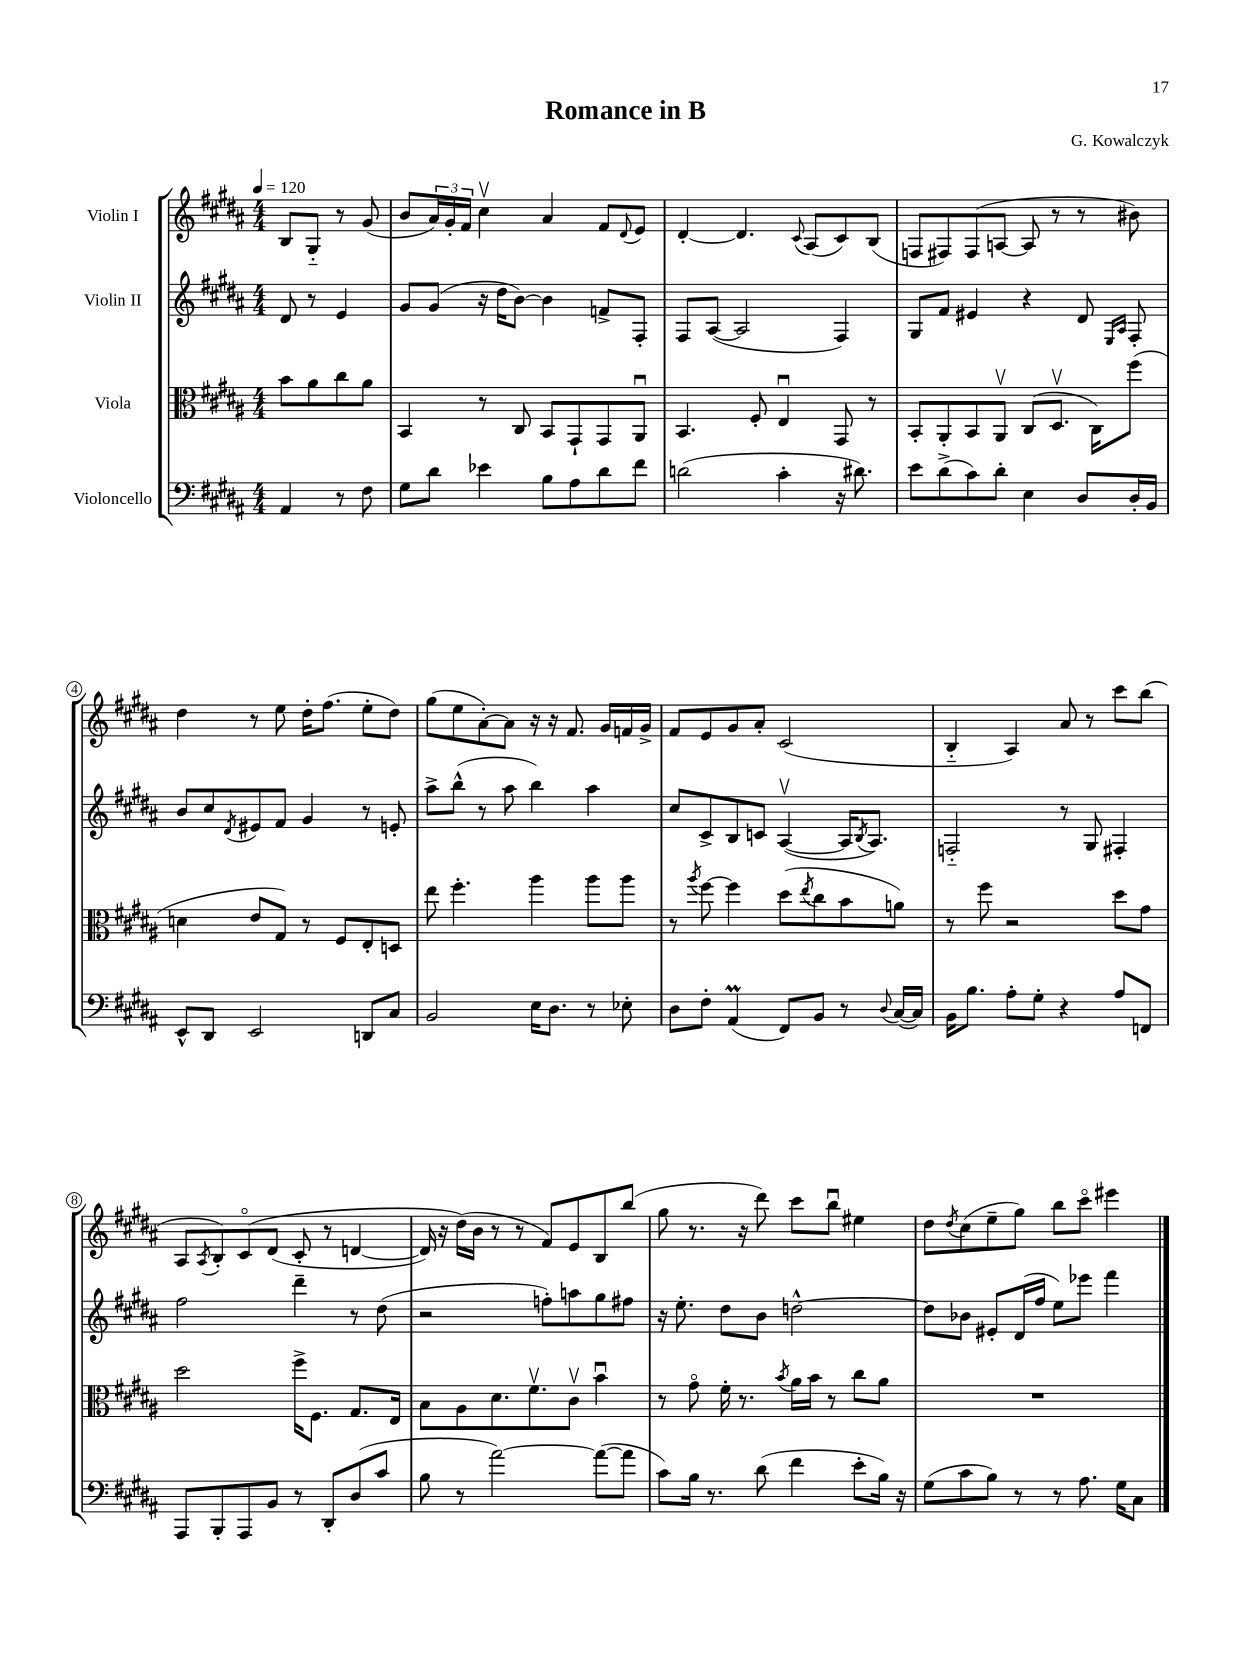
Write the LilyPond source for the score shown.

\header { title = "Romance in B" composer = "G. Kowalczyk" }
<<
\new StaffGroup <<
\new Staff = "s0" \with { instrumentName = "Violin I" } {
    \clef treble \key b \major \numericTimeSignature \time 4/4 \partial 2 \tempo 4 = 120
    b8 gis8-_ r8 gis'8( |
    b'8 \tuplet 3/2 { ais'16) gis'16-. fis'16 } cis''4\upbow ais'4 fis'8 \appoggiatura { dis'8 } e'8 |
    dis'4~-. dis'4. \appoggiatura { cis'8 } ais8( cis'8) b8( |
    f8 fis8) fis8( a8~ a8 r8 r8 bis'8) |
    dis''4 r8 e''8 dis''16-. fis''8.( e''8-. dis''8) |
    gis''8( e''8 ais'8~-.) ais'8 r16 r16 fis'8. gis'16 f'16 gis'16-> |
    fis'8 e'8 gis'8 ais'8-. cis'2( |
    b4-_ ais4) ais'8 r8 cis'''8 b''8( |
    ais8 \acciaccatura { ais8 } b8-.) cis'8\flageolet\( dis'8( cis'8-. r8 d'4~ |
    d'16) r16 dis''16(\) b'16 r8 r8 fis'8) e'8 b8 b''8( |
    gis''8 r8. r16 dis'''8) cis'''8 b''8\downbow eis''4 |
    dis''8 \acciaccatura { dis''8 } cis''8( e''8-- gis''8) b''8 cis'''8\flageolet eis'''4 \bar "|." |
}
\new Staff = "s1" \with { instrumentName = "Violin II" } {
    \clef treble \key b \major \numericTimeSignature \time 4/4 \partial 2
    dis'8 r8 e'4 |
    gis'8 gis'8( r16 dis''16 b'8~) b'4 f'8-> fis8-. |
    fis8 ais8~( ais2 fis4) |
    gis8 fis'8 eis'4 r4 dis'8 \grace { e16 ais16 } fis8-. |
    b'8 cis''8 \acciaccatura { dis'8 } eis'8 fis'8 gis'4 r8 e'8-. |
    ais''8-> b''8-^( r8 ais''8 b''4) ais''4 |
    cis''8 cis'8-> b8 c'8 ais4~\upbow( ais16 \acciaccatura { b8 } ais8.) |
    f2-_ r8 gis8 fis4-. |
    fis''2 dis'''4-- r8 dis''8( |
    r2 f''8-.) a''8 gis''8 fis''8 |
    r16 e''8.-. dis''8 b'8 d''2~-^ |
    d''8 bes'8 eis'8-. dis'16( fis''16 e''8) ees'''8 fis'''4 \bar "|." |
}
\new Staff = "s2" \with { instrumentName = "Viola" } {
    \clef alto \key b \major \numericTimeSignature \time 4/4 \partial 2
    b'8 ais'8 cis''8 ais'8 |
    b,4 r8 cis8 b,8 gis,8-! gis,8 ais,8\downbow |
    b,4. fis8-. e4\downbow gis,8 r8 |
    b,8-. ais,8-. b,8 ais,8\upbow cis8( dis8.\upbow cis16) fis''8( |
    d'4 e'8 gis8) r8 fis8 e8-. d8 |
    e''8 fis''4.-. ais''4 ais''8 ais''8 |
    r8 \acciaccatura { ais''8 } fis''8~ fis''4 dis''8( \acciaccatura { e''8 } cis''8 b'8 a'8) |
    r8 fis''8 r2 dis''8 gis'8 |
    dis''2 fis''16-> fis8. gis8. e16 |
    b8 ais8 dis'8. fis'8.\upbow cis'8\upbow b'4\downbow |
    r8 gis'8\flageolet fis'16-. r8. \acciaccatura { b'8 } ais'16 b'16 r8 cis''8 ais'8 |
    R1 \bar "|." |
}
\new Staff = "s3" \with { instrumentName = "Violoncello" } {
    \clef bass \key b \major \numericTimeSignature \time 4/4 \partial 2
    ais,4 r8 fis8 |
    gis8 dis'8 ees'4 b8 ais8 dis'8 fis'8 |
    d'2( cis'4-. r16 dis'8.) |
    e'8 dis'8->( cis'8) dis'8-. e4 dis8 dis16-. b,16 |
    e,8-^ dis,8 e,2 d,8 cis8 |
    b,2 e16 dis8. r8 ees8-. |
    dis8 fis8-. ais,4\prall( fis,8) b,8 r8 \appoggiatura { dis8 } cis16~( cis16) |
    b,16 b8. ais8-. gis8-. r4 ais8 f,8 |
    ais,,8 b,,8-. ais,,8 b,8 r8 dis,8-. dis8( cis'8 |
    b8 r8 ais'2~) ais'8~( ais'8 |
    cis'8) b16 r8. dis'8( fis'4 e'8-. b16) r16 |
    gis8( cis'8 b8) r8 r8 ais8. gis16 cis8 \bar "|." |
}
>>
>>
\layout { \context { \Score \override BarNumber.stencil = #(make-stencil-circler 0.1 0.3 ly:text-interface::print) } }
